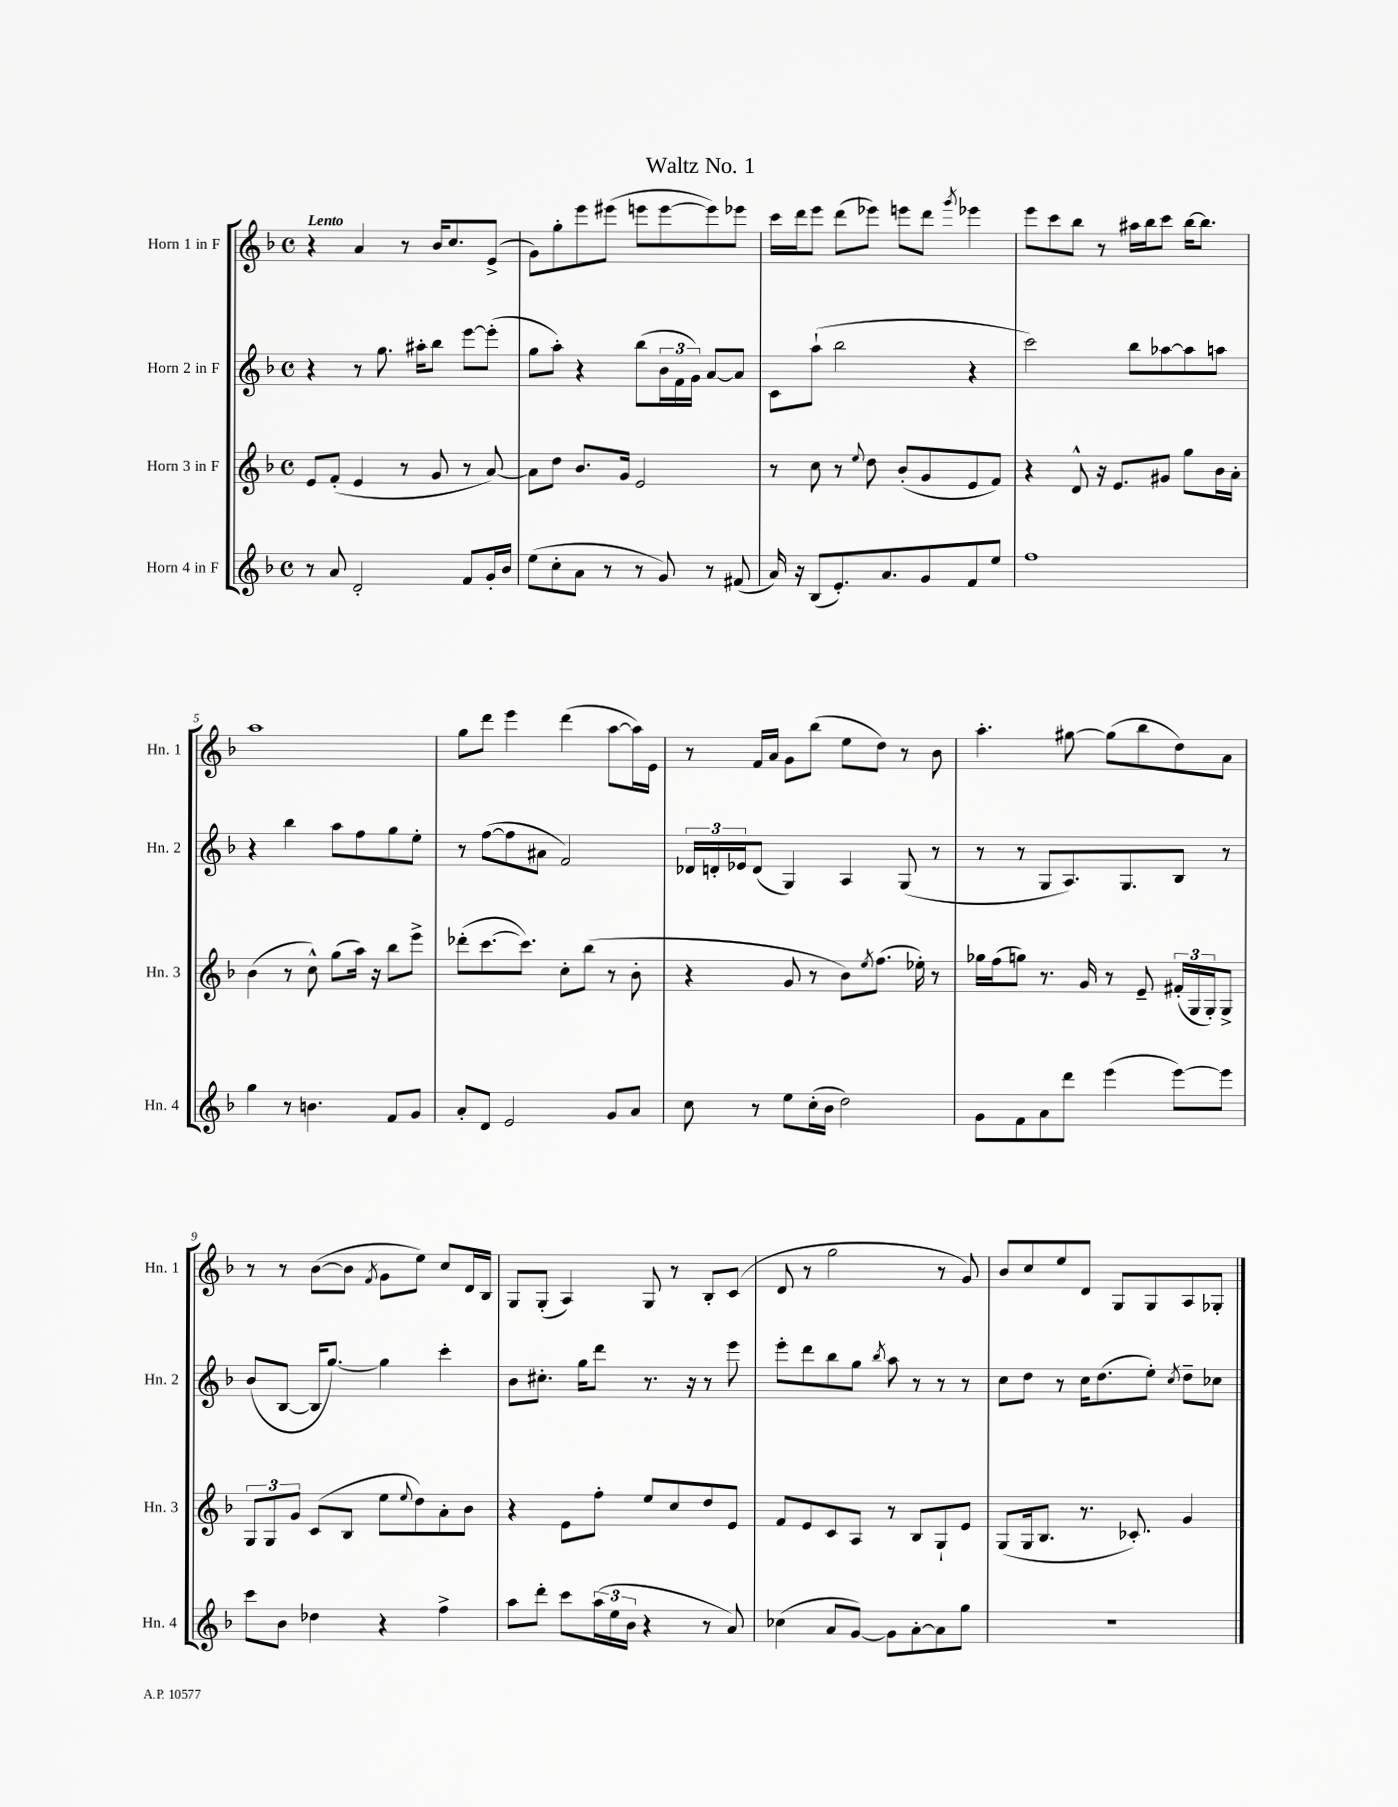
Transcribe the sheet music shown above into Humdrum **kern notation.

**kern	**kern	**kern	**kern
*part4	*part3	*part2	*part1
*staff4	*staff3	*staff2	*staff1
*I"Horn 4 in F	*I"Horn 3 in F	*I"Horn 2 in F	*I"Horn 1 in F
*I'Hn. 4	*I'Hn. 3	*I'Hn. 2	*I'Hn. 1
*clefG2	*clefG2	*clefG2	*clefG2
*k[b-]	*k[b-]	*k[b-]	*k[b-]
*M4/4	*M4/4	*M4/4	*M4/4
*met(c)	*met(c)	*met(c)	*met(c)
=1	=1	=1	=1
!	!	!	!LO:TX:a:B:t=Lento
8r	8e/L	4r	4r
8a/	(8f'/J	.	.
2d'/	4e/	8r	4a/
.	.	8.gg\	.
.	8r	.	8r
.	.	16aa#X'\KL	.
.	8g/	8bb-\J	16b-/KL
.	.	.	8.cc/
8f/L	8r	[8eee\L	.
16g'/L	[8a/)	(8eee'\J]	(8e^/J
16b-/JJ	.	.	.
=2	=2	=2	=2
(8ee\L	8a\L]	8gg\L	8g\L)
8cc'\	8dd\J	8aa'\J)	8gg'\
8a\J	8.b-/L	4r	8eee\
8r	.	.	(8eee#X\J
.	16g/Jk	.	.
8r	2e/	(8bb-\L	8eeen\L
8g/)	.	24b-\L	[8eee\
.	.	24f\	.
.	.	24g\JJ)	.
8r	.	[8a/L	8eee\])
(8f#X/	.	8a/J]	8eee-X\J
=3	=3	=3	=3
16a/)	8r	8c\L	16ccc\LL
16r	.	.	16ddd\J
(8B-/L	8cc\	(8aa`\J	8eee\J
8.e'/)	8r	2bb-\	(8ddd\L
.	8qqee/	.	.
.	8dd\	.	8eee-X\J)
8.a/	.	.	.
.	(8b-'/L	.	8eeen\L
8g/	8g/	.	8ddd\J
.	.	.	8qggg/
8f/	8e/	4r	4eee-X\
8ee/J	8f/J)	.	.
=4	=4	=4	=4
1ff	4r	2ccc\)	8eee\L
.	.	.	8ccc\
.	8d^^/	.	8bb-\J
.	16r	.	8r
.	8.e/L	.	.
.	.	8bb-\L	16aa#X\LL
.	.	.	16bb-\J
.	8g#X/J	[8aa-X\	8ccc\J
.	8gg\L	8aa-\]	[16bb-\KL
.	.	.	8.bb-\J]
.	16b-\L	8aan\J	.
.	16a'\JJ	.	.
!!LO:LB:g=z
=5	=5	=5	=5
4gg\	(4b-\	4r	1aa
8r	8r	4bb-\	.
4.bn\	8cc^^\)	.	.
.	(8gg\L	8aa\L	.
.	16aa\Jk)	8ff\	.
.	16r	.	.
8f/L	8bb-\L	8gg\	.
8g/J	8eee^\J	8ee'\J	.
=6	=6	=6	=6
8a'/L	(8ddd-X'\L	8r	8gg\L
8d/J	[8.ccc\	([8ff\L	8ddd\J
2e/	.	8ff\]	4eee\
.	8.ccc\J])	.	.
.	.	8a#X\J	.
.	8cc'\L	2f/)	(4ddd\
.	(8bb-\J	.	.
8g/L	8r	.	[8aa\L
8a/J	8b-'\	.	16aa\L])
.	.	.	16e\JJ
=7	=7	=7	=7
8cc\	4r	24d-X/LL	8r
.	.	24dn'/	.
.	.	24e-X/J	.
8r	.	(8d/J	16f/LL
.	.	.	16a/JJ
8ee\L	8g/	4G/)	8g\L
(16cc'\L	8r	.	(8bb-\J
16b-\JJ	.	.	.
2dd\)	8b-\L)	4A/	8ee\L
.	8qee/	.	.
.	(8.ff\J	.	8dd\J)
.	.	(8G/	8r
.	16ee-X'\)	.	.
.	8r	8r	8b-\
=8	=8	=8	=8
8g\L	16gg-X\LL	8r	4.aa'\
.	(16ff\J	.	.
8f\	8ggn\J)	8r	.
8a\	8.r	8G/L	.
8ddd\J	.	8.A/)	[8gg#X\
.	16g/	.	.
(4eee\	8r	.	(8gg#\L]
.	.	8.G/	.
.	8e~/	.	8bb-\
[8eee\L)	(24f#X'/LL	8B-/J	8dd\)
.	24G/	.	.
.	24G'/J)	.	.
8eee\J]	8G^/J	8r	8a\J
!!LO:LB:g=z
=9	=9	=9	=9
8ccc\L	12G/L	(8b-/L	8r
.	12G/	.	.
8b-\J	.	[8B-/J	8r
.	12g/J	.	.
4dd-X\	(8c/L	16B-/KL]	([8b-\L
.	.	[8.gg/J)	.
.	8B-/J	.	8b-\J]
.	.	.	8qf/
4r	8ee\L	4gg\]	8g\L
.	8qqee/	.	.
.	8dd\)	.	8ee\J)
4ff^\	8a'\	4ccc'\	8cc/L
.	8b-\J	.	16d/L
.	.	.	16B-/JJ
=10	=10	=10	=10
8aa\L	4r	8b-\L	8G/L
8ddd'\J	.	8.cc#X'\J	(8G'/J
8ccc\L	8e\L	.	4A/)
.	.	16gg\KL	.
(24aa\L	8ff'\J	8ddd\J	.
24ee\	.	.	.
24b-\JJ	.	.	.
4r	8ee/L	8.r	8G/
.	8cc/	.	8r
.	.	16r	.
8r	8dd/	8r	8B-'/L
8a/)	8e/J	8eee\	(8c/J
=11	=11	=11	=11
(4cc-X\	8f/L	8eee'\L	8d/
.	8e/	8ddd\	8r
8a/L	8c/	8bb-\	2gg\
[8g/J)	8A/J	8gg\J	.
.	.	8qbb-/	.
8g\L]	8r	8aa\	.
[8a'\	8B-/L	8r	.
8a\]	8G`/	8r	8r
8gg\J	8e/J	8r	8g/)
=12	=12	=12	=12
1r	(8G/L	8cc\L	8b-/L
.	16G/k	8dd\J	8cc/
.	8.B-/J	.	.
.	.	8r	8ee/
.	8.r	16cc\KL	8d/J
.	.	(8.dd\	.
.	.	.	8G/L
.	8.c-X'/)	.	.
.	.	8ee'\J)	8G/
.	.	8qcc/	.
.	4g/	8dd~\L	8A/
.	.	8cc-X\J	8G-X'/J
==	==	==	==
*-	*-	*-	*-
